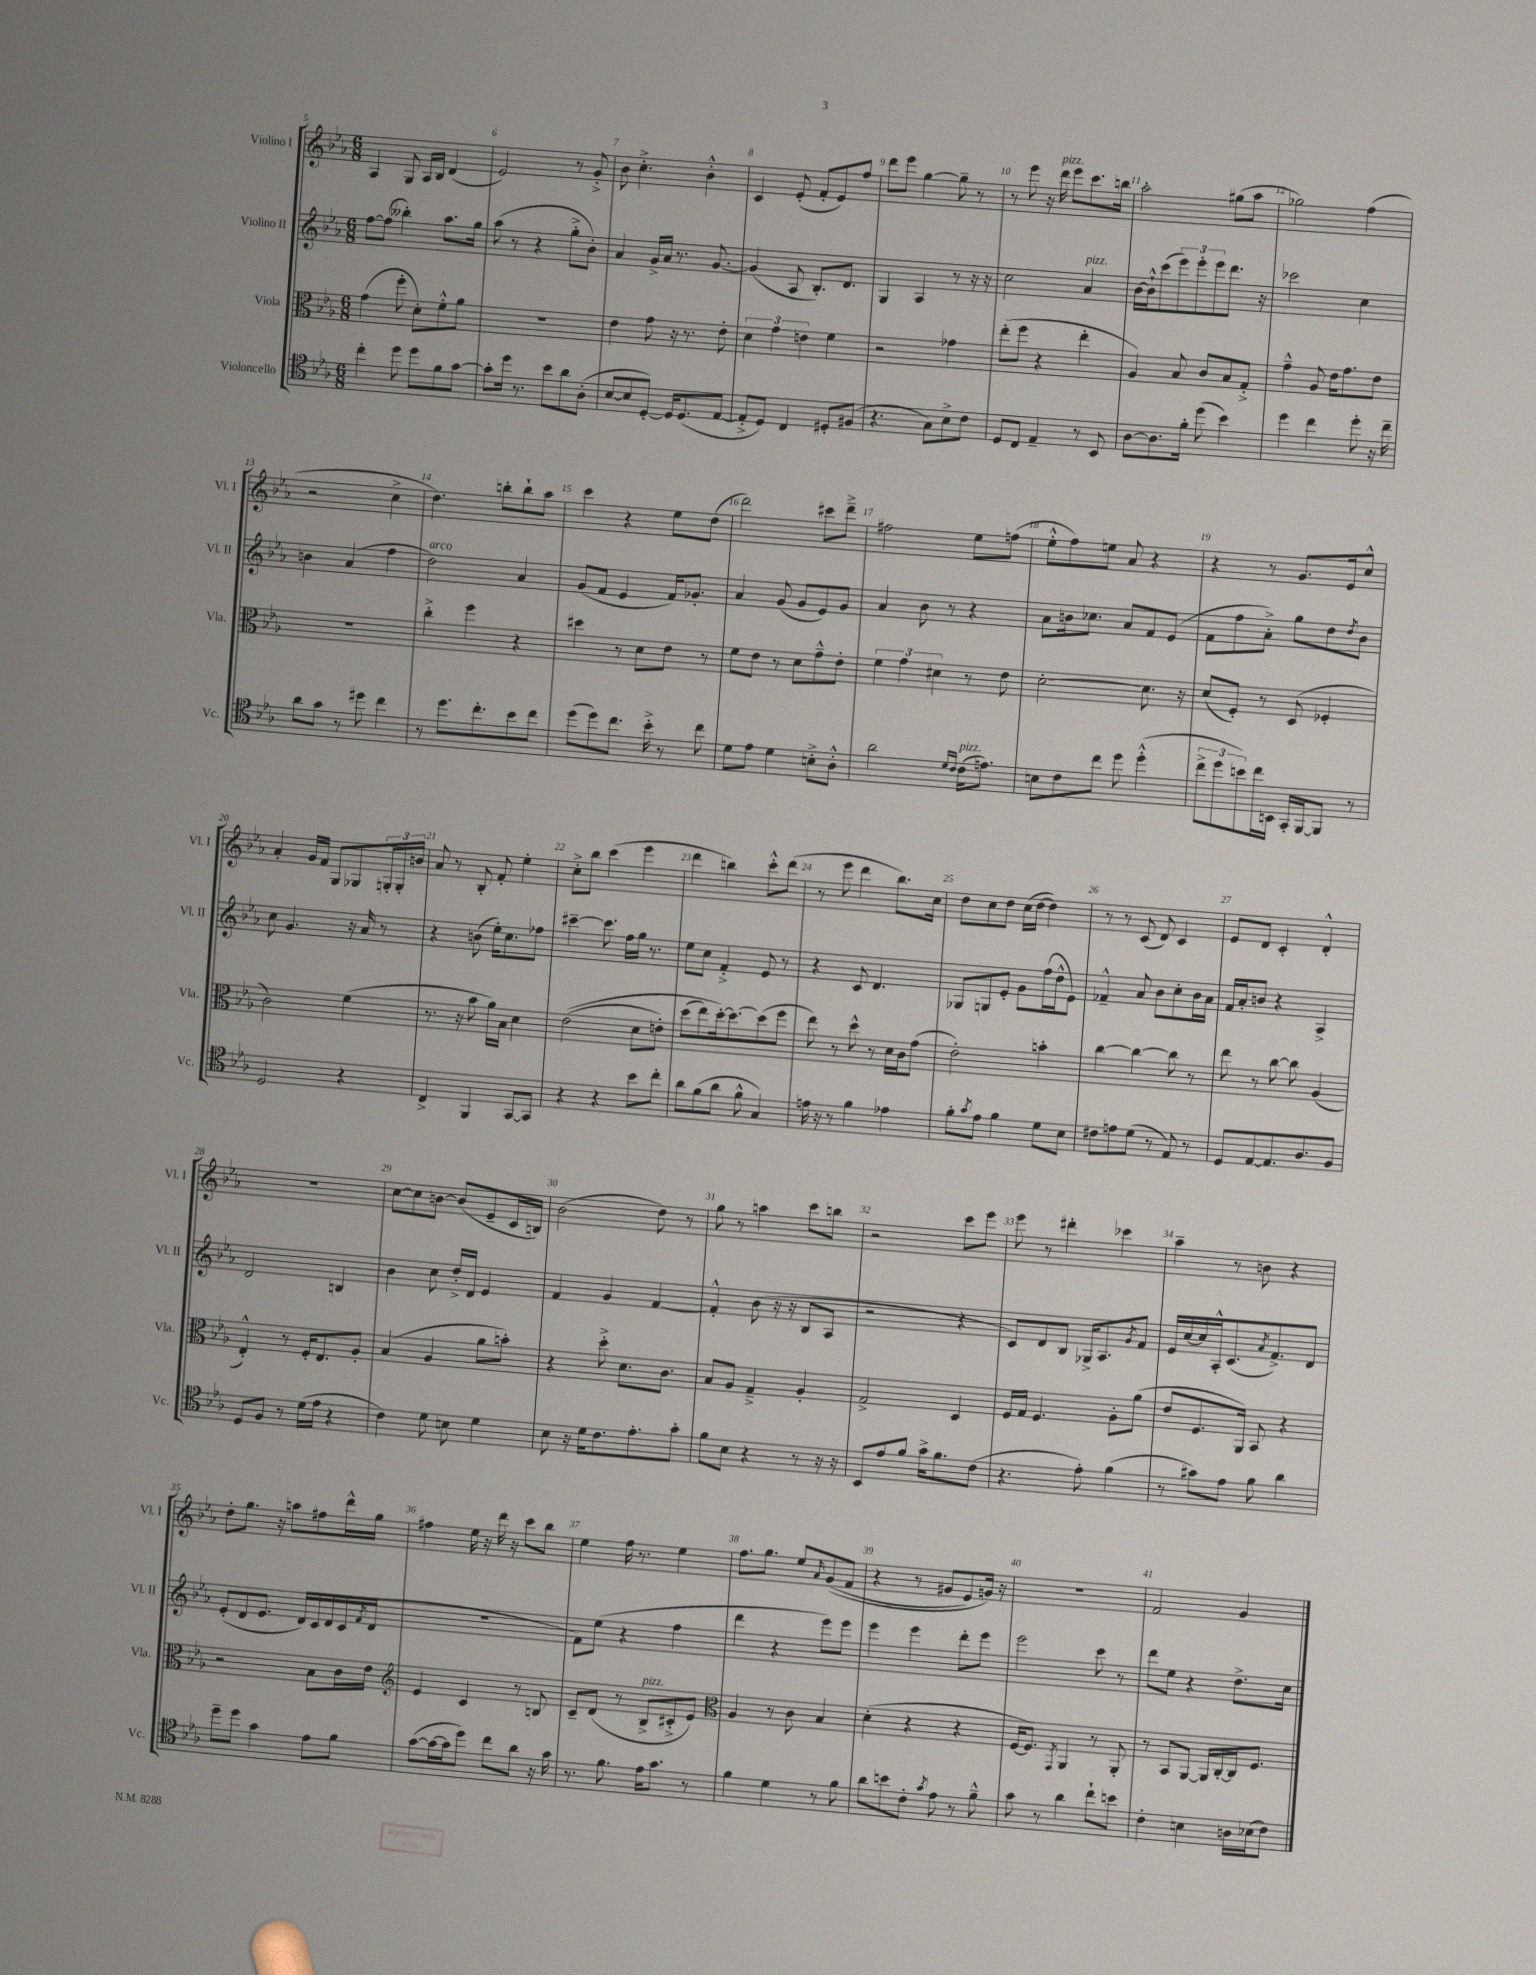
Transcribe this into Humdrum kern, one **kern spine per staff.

**kern	**kern	**kern	**kern
*part4	*part3	*part2	*part1
*staff4	*staff3	*staff2	*staff1
*I"Violoncello	*I"Viola	*I"Violino II	*I"Violino I
*I'Vc.	*I'Vla.	*I'Vl. II	*I'Vl. I
*clefC4	*clefC3	*clefG2	*clefG2
*k[b-e-a-]	*k[b-e-a-]	*k[b-e-a-]	*k[b-e-a-]
*M6/8	*M6/8	*M6/8	*M6/8
=5	=5	=5	=5
4cc'\	(4g\	[8ff\L	4A-/
.	.	(8ff\J]	.
8dd\	8ff'\	4bb--X'\)	8G/
8dd\L	8d'\L)	.	16A-/LL
.	.	.	16B-/JJ
8f\	8f'^^\	8.aa-\L	(4d/
[8g\J	8a-\J	.	.
.	.	16gg\Jk	.
=6	=6	=6	=6
8g'\L]	2.r	(8aa-\	2e-/)
16dd\Jk	.	8r	.
8.r	.	.	.
.	.	4r	.
8b-\L	.	.	.
8a-\	.	8gg'^\L	8r
(8A-'\J	.	8b-'\J)	8g'^/
=7	=7	=7	=7
[8B-/L	4e-\	4a-/	8b-\
8B-/]	.	.	4.cc'^\
[8D'/J)	8g\	16g^/LL	.
.	.	16a-/JJ	.
16D/KL]	16r	8.r	.
(8.D/	8.r	.	.
.	.	.	4b-'^^\
.	.	[8.g/	.
[8E-/J	8e-'\	.	.
=8	=8	=8	=8
8E-'^/L]	6d\	(4g/]	4c/
8D/J)	.	.	.
.	6g\	.	.
4C/	.	8A-/	(8e-'/
.	6en\	.	.
.	.	8.B-'/L)	8f'/L
8D#X'/L	4f\	.	8e-/)
.	.	8.d/J	.
(8F#X/J	.	.	8ff/J
=9	=9	=9	=9
4.r	2r	4G/	8ddd\L
.	.	.	8eee-\J
.	.	4A-/	[4gg\
8G\L)	.	.	.
8B-^\	4g-X\	8r	8gg~\]
8c\J	.	16r	8r
.	.	16r	.
=10	=10	=10	=10
8D/L	(8ee-'\L	2cc\	8r
8C/J	8ff\J	.	8eee-\
4E-~/	4r	.	16r
!	!	!	!LO:TX:a:i:t=pizz.
.	.	.	16ddd\
.	.	.	8eee-\L
!	!	!LO:TX:a:i:t=pizz.	!
8r	4ee-'\	4a-/	8.ccc\
8BB-/	.	.	.
.	.	.	16bbn\Jk
=11	=11	=11	=11
[8A-\L	4A-/)	[16b-\LL	2aa-'\
.	.	16b-`^^\J]	.
8.A-\]	.	(8ccc\	.
.	8B-/	12eee-\)	.
16f'\Jk	.	.	.
.	.	12eee-'\	.
(8dd\	8c/L	.	.
.	.	12eee-\	.
4b-\)	8B-/	8.ddd\J	(8gg#X\L
.	8G'^/J	.	8aa-\J
.	.	16r	.
=12	=12	=12	=12
4dd\	4g~^^\	2ccc-X\	2gg-X\)
4cc\	8A-/	.	.
.	16e-\KL	.	.
.	8.g\	.	.
8dd'\	.	4cc\	(4ff\
16r	8e-\J	.	.
16cc~\	.	.	.
!!LO:LB:g=z
=13	=13	=13	=13
8a-\L	2.r	4bn\	2r
8g\J	.	.	.
8r	.	(4a-/	.
8dd#X\	.	.	.
4cc\	.	4ff\	4cc^\
=14	=14	=14	=14
!	!	!LO:TX:a:i:t=arco	!
8r	4cc'^\	2dd\)	4.dd\)
8.dd\L	.	.	.
.	4ff\	.	.
8.cc'\	.	.	.
.	.	.	8bbn'\L
8b-\	4r	4a-/	8bb`\
8cc\J	.	.	8aa-\J
=15	=15	=15	=15
(8dd\L	4dd#X\	(8g/L	4ccc\
8dd\)	.	8f/J	.
8.cc\J	8r	4e-/	4r
.	8d\L	.	.
16b-'^\	.	.	.
8r	8e-\J	16f/KL)	8ee-\L
.	.	8.g-X'/J	.
8cc\	8r	.	(8dd\J
=16	=16	=16	=16
8d\L	8f\L	4a-/	2ddd\)
8e-\J	8e-\J	.	.
4d\	8r	(8g/	.
.	8d\L	8g/L	.
8Bn'^\L	8g~^^\	8e-/)	8ccc#X\L
8A-'^^\J	8e-'\J	8g/J	8ddd~^\J
=17	=17	=17	=17
2a-\	6f\	4a-/	2ff#X\
.	6g\	.	.
.	.	8b-\	.
.	6d#X\	.	.
.	.	8r	.
16qqd/LL	.	.	.
16qqc/JJ	.	.	.
!LO:TX:a:i:t=pizz.	!	!	!
(16c\KL	8r	4r	8ee-\L
8.en\J)	.	.	.
.	8e-\	.	(8ffn\J
=18	=18	=18	=18
8Bn\L	[2d'\	8a-\L	8ee-'^^\L
8c\	.	16bn\k	8ff\)
.	.	8.cc-X\J	.
8cc\J	.	.	8een\J
8dd\	.	8a-/L	8a-/
(4dd'^^\	8.d\]	8f/	4r
.	.	(8e-/J	.
.	16r	.	.
=19	=19	=19	=19
12cc^\L	(8d/L	8f\L	4r
12dd\	.	.	.
.	8F'/J)	8ff\	.
12bn\)	.	.	.
16cc\L	8r	8a-'^\J)	8r
16BBn\JJ	.	.	.
16GG'/LL	(8D/	8gg\L	8.g/L
[16FF/J	.	.	.
8FF/J]	4F-X'/	8dd\	.
.	.	.	16e-/k
.	.	8qdd/	.
8r	.	8b-\J	8cc^^/J
!!LO:LB:g=z
=20	=20	=20	=20
2D/	2c\)	8cc\	4a-'/
.	.	4.g/	.
.	.	.	16g/LL
.	.	.	16f/JJ
.	.	.	8G/L
4r	(4f\	16r	8G-X/
.	.	16a-/	.
.	.	8r	24Gn'/L
.	.	.	24G'/
.	.	.	24bn/JJ
=21	=21	=21	=21
4C^/	8.r	4r	8a-/
.	.	.	8r
.	16r	.	.
4FF/	8b-\	(8bn\	8B-'/
.	16a-\LL)	16ee-'\KL)	8f'/
.	16B-\JJ	8.cc\	.
[8GG/L	4d\	.	4ee-'\
8GG/J]	.	8ff-X\J	.
=22	=22	=22	=22
4r	((2e-\	[4ccc#X~\	8cc'^\L
.	.	.	8bb-\J
4r	.	8.ccc#\]	(4ccc\
.	.	16ff\LL	.
8b-\L	8d\L	16gg\JJ	4eee-\
.	.	8.r	.
8cc'\J	8en'\J)	.	.
=23	=23	=23	=23
8a-\L	(8dd\L	8ee-\L	4ddd\
(8f\	8ee-\)	8cc\J	.
8a-\J	[16dd'\k)	4f'^/	4bbn\)
.	8.dd\_	.	.
8f^^\	.	.	.
4G/)	(8dd\]	8e-/	8ccc'^^\L
.	8ff\J	8r	(8ddd\J
=24	=24	=24	=24
16en\	8ee-\)	4r	8r
16r	.	.	.
8r	8r	.	8eee-\
4f\	8dd^^\	8c/	4ddd\
.	8r	4.d/	.
4e-X\	16d\LL	.	8.bb-\L)
.	16c\J	.	.
.	(8g\J	.	.
.	.	.	16cc\Jk
=25	=25	=25	=25
8f'\L	2e-'\)	8G-X/L	8dd\L
8qg/	.	.	.
8e-\J	.	8Gn/	8cc\
4f\	.	8e-'/J	8dd\J
.	.	8g\L	(16cc\LL
.	.	.	[16dd\JJ
8d\L	4bn'\	(16ff\L	4dd\])
.	.	16dd^^\J	.
8B-\J	.	8e-\J)	.
=26	=26	=26	=26
8c#X\L	[4cc\	4f-X~^^/	8r
8en\	.	.	8r
(8d\J	4cc\_	8a-/	(8c/
8r	.	8b-\L	8d/)
8E-/)	8cc\]	8cc'\	4c/
8r	8r	16b-\L	.
.	.	16a-\JJ	.
=27	=27	=27	=27
8D/L	8ee-\	16f/LL	8e-/L
.	.	16a-'/J	.
[8E-/	8r	8bn/J	8d/J
8.E-/]	[8cc\	4r	4c'/
.	8cc\]	.	.
8.A-/	.	.	.
.	(4A-/	4A-^/	4d'^^/
8F/J	.	.	.
!!LO:LB:g=z
=28	=28	=28	=28
8D/L	4E-'^^/)	2d/	2.r
8F/J	.	.	.
8r	8r	.	.
(16d\LL	16F'/KL	.	.
16e-\JJ	8.E-/	.	.
4r	.	4Bn/	.
.	8A-'/J	.	.
=29	=29	=29	=29
4c\)	(4B-/	4b-\	[8cc\L
.	.	.	8cc\]
8d\	4A-/	8cc\	[8bn\J
8Bn\	.	16dd'^/LL	(8b/L]
.	.	16d/JJ	.
4d\	8a-\L	4e-/	8e-~/
.	8bn'\J)	.	16c/L
.	.	.	16Bn/JJ)
=30	=30	=30	=30
8B-\	4r	4f/	(2b-\
16r	.	.	.
16d\KL	.	.	.
8.c\	8dd'^\	4g/	.
.	8.d\L	.	.
8.e-'\	.	.	.
.	.	[4f/	8dd\)
.	8.c\J	.	.
8g'\J	.	.	8r
=31	=31	=31	=31
8f\L	8B-/L	4f'^^/]	8gg\
8B-\J	8A-/J	.	8r
4r	4G~^/	(8b-\	4aan\
.	.	16r	.
.	.	16r	.
8r	4A-'/	8B-/L	8ccc\L
16r	.	8A-/J	8bbn\J
16r	.	.	.
=32	=32	=32	=32
8BB-/L	2G^/	2r	2r
8e-/	.	.	.
8f/J	.	.	.
16g^\KL	.	.	.
8.f\	.	.	.
.	4D/	4r	8ccc\L
(8c\J	.	.	8eee-\J
=33	=33	=33	=33
4.r	16F/LL	8c/L)	8eee-\
.	16G/JJ	.	.
.	4.F/	8d/	8r
.	.	8B-/J	4ddd#X'\
8e-'\)	.	16G-X^/KL	.
.	.	8.A-/	.
(4f\	8A-'\L	.	4ccc-X\
.	.	8qg/	.
.	(8a-\J	8f/J	.
=34	=34	=34	=34
8r	8e-/L	16e-/LL	4aa-~\
.	.	[16cc/	.
8g#X\L)	8.F/	16cc/]	.
.	.	16A-'^^/J	.
8e-\J	.	(8.c/	8r
.	16AA-/Jk)	.	.
8f\	8BB-/	.	8bn\
.	.	8qa-/	.
.	.	8.f^/)	.
4a-\	4r	.	4r
.	.	8d/J	.
!!LO:LB:g=z
=35	=35	=35	=35
8dd~\L	2r	(8e-'/L	8dd'\L
8dd\J	.	8d/	8.gg\J
4g\	.	8.e-/J	.
.	.	.	16r
.	.	.	8aan\L
.	.	16d/LL)	.
8e-\L	8B-\L	16c/	8ff#X\
.	.	(16d/	.
8f\J	16c\L	16c/	16ddd^^\L
.	.	8qf/	.
.	16e-\JJ	16d/JJ	16gg\JJ
=36	=36	=36	=36
*	*clefG2	*	*
([8g\L	4e-/	2.r	4ff#X\
16g\L_	.	.	.
16g\J]	.	.	.
8dd\J)	4c/	.	16ee-\
.	.	.	16r
8cc\L	.	.	16ddd\
.	.	.	16r
8a-\J	8r	.	8ccc\L
16r	8Bn/	.	8bb-\J
16g\	.	.	.
=37	=37	=37	=37
8.r	8c~/L	8f\L)	4ee-\
.	(8d/J	(8ee-\J	.
8.f\	.	.	.
.	8r	4r	16ff\
.	.	.	8.r
!	!LO:TX:a:i:t=pizz.	!	!
16e-\KL	8B-^/L	.	.
8.g\J	.	.	.
.	8c#X'^/	4ff\	4ee-\
8r	8e-/J)	.	.
=38	=38	=38	=38
*	*clefC3	*	*
4f\	4A-/	4ddd\	8.ff\L
.	.	.	8.gg\J
4d\	8r	4r	.
.	8c\	.	8ee-/L
.	.	.	16qqa-/
8r	4B-/	8eee-\L)	((8g/
8f\	.	8eee-\J	8f/J
=39	=39	=39	=39
8a-\L	(4d'\	4eee-\	4r
8bn\	.	.	.
8c'\J	4r	4eee-\	8r
8qg/	.	.	.
8e-\	.	.	8g#X/L
8r	4r	8ddd'\L	8e-/)
8f~^^\	.	8eee-\J	16gn/Jk)
.	.	.	16r
=40	=40	=40	=40
8g\	[16F/KL	2eee-\	2.r
.	8.F/J])	.	.
8r	.	.	.
.	8qGG/	.	.
4a-\	4AA-/	.	.
8cc`\L	8r	8ccc\	.
8bn\J	8AA-'/	8r	.
=41	=41	=41	=41
4c'\	8r	8ddd\L	2f/
.	8BB-/L	8ee-\J	.
4Bn\	[8AA-/J	4r	.
.	16AA-/LL]	.	.
.	[16C'/	.	.
16An\LL	16C/J]	8.dd^\L	4g/
(16B-X\J	8.F/J	.	.
8c\J)	.	.	.
.	.	16cc\Jk	.
==	==	==	==
*-	*-	*-	*-
